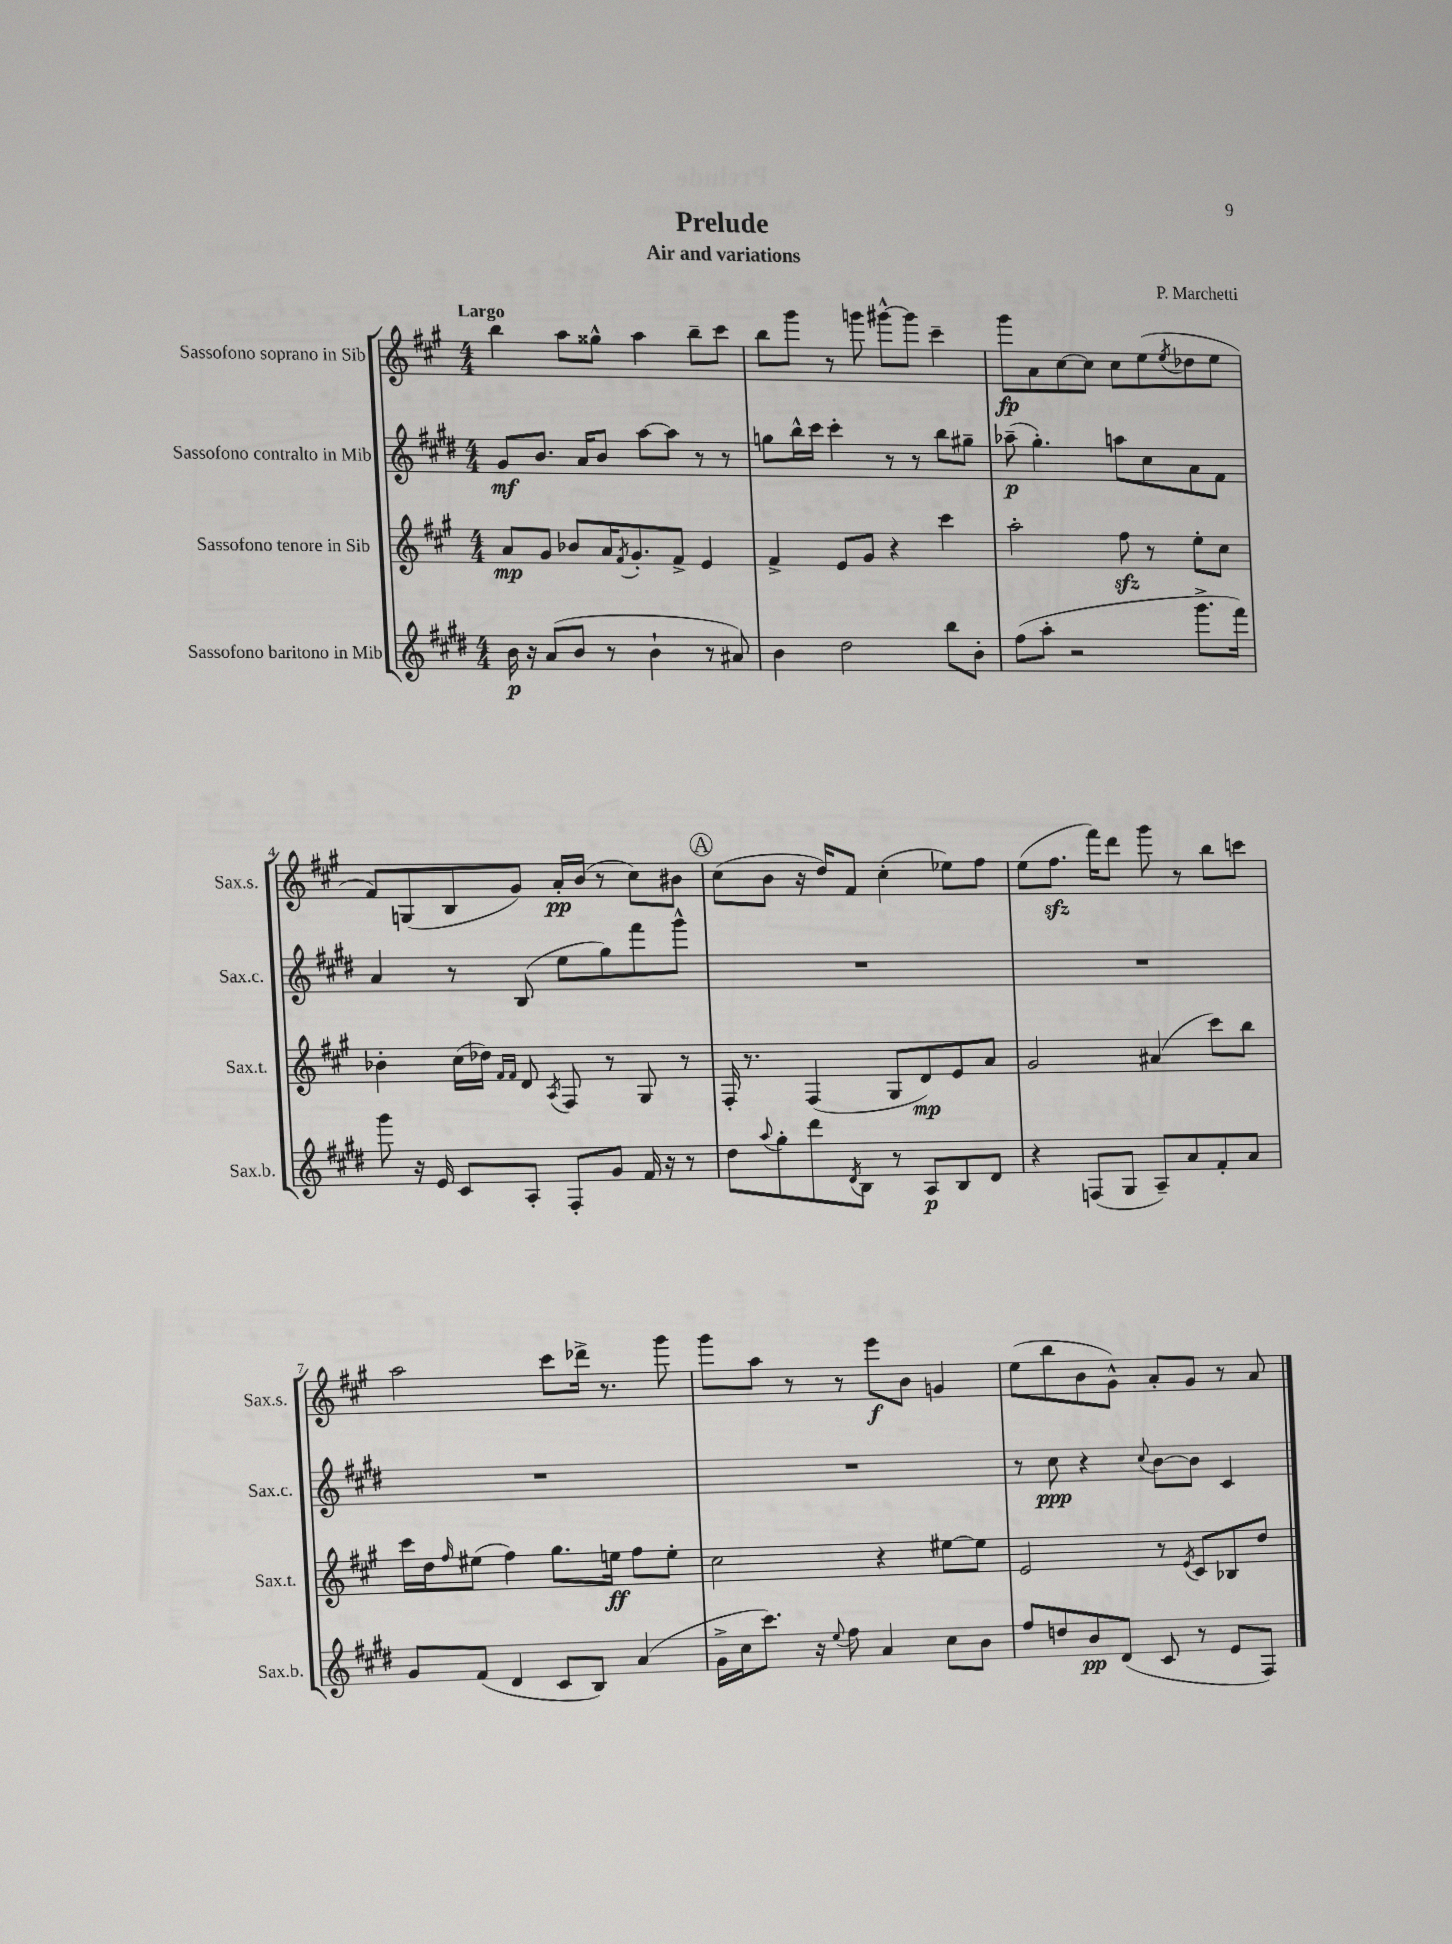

**kern	**kern	**kern	**kern
*staff4	*staff3	*staff2	*staff1
*clefG2	*clefG2	*clefG2	*clefG2
*k[f#c#g#d#]	*k[f#c#g#]	*k[f#c#g#d#]	*k[f#c#g#]
*M4/4	*M4/4	*M4/4	*M4/4
16b	8a	8g#	4bb
16r	.	.	.
(8a	8g#	8.b	.
8b	8b-	.	8aa
.	.	16a	.
8r	16a	8b	8gg##^^
.	8qf#	.	.
.	8.g#'	.	.
4b`	.	[8aa	4aa
.	8f#^	8aa]	.
8r	4e	8r	8bb~
8a#)	.	8r	8ccc#
=	=	=	=
4b	4f#^	8gg	8bb
.	.	16bb^^	8ggg#
.	.	16ccc#	.
2dd#	8e	4ccc#'	8r
.	8g#	.	8ggg
.	4r	8r	[8ggg#^^
.	.	8r	8ggg#]
8bb	4ccc#	8bb	4ccc#~
8b'	.	8gg#~	.
=	=	=	=
(8ff#	2aa'	(8aa-~	8ggg#
8aa'	.	4.gg#')	8a
2r	.	.	[8cc#
.	.	.	8cc#]
.	8ff#	8aa	8cc#
.	8r	8cc#	(8ee
.	.	.	8qee
8.ggg#^	8ee'	8a	8dd-
.	8cc#	8f#	8ee
16fff#)	.	.	.
=	=	=	=
8ggg#	4b-'	4a	8f#)
16r	.	.	(8G
16e	.	.	.
8c#	(16cc#	8r	8B
.	16dd-)	.	.
.	16qqf#	.	.
.	16qqf#	.	.
8A'	8d	(8B	8g#)
.	8qA	.	.
8F#'	8F#	8ee	16a'
.	.	.	(16b
8g#	8r	8gg#)	8r
16f#	8G#	8fff#	8cc#)
16r	.	.	.
8r	8r	8ggg#^^	8b#
=	=	=	=
8dd#	16F#'	1r	(8cc#
.	8.r	.	.
8qqaa	.	.	.
8gg#'	.	.	8b
8ddd#	(4F#	.	16r
.	.	.	16dd)
8qd#	.	.	.
8B	.	.	8f#
8r	8G#	.	(4cc#'
8A	8d)	.	.
8B	8e	.	8ee-)
8d#	8a	.	8ff#
=	=	=	=
4r	2g#	1r	(8ee
.	.	.	8.ff#
(8F	.	.	.
.	.	.	16fff#)
8G#	.	.	8ddd
8A~)	(4a#	.	8ggg#
8a	.	.	8r
8f#'	8ccc#)	.	8bb
8a	8bb	.	8ccc
=	=	=	=
8g#	16ccc#	1r	2aa
.	16dd	.	.
.	16qqff#	.	.
(8f#	(8ee#	.	.
4d#	4ff#)	.	.
8c#	8.gg#	.	8ccc#
8B)	.	.	16ddd-^
.	16ee	.	8.r
(4a	8ff#	.	.
.	8ee'	.	8ggg#
=	=	=	=
16g#^	2cc#	1r	8ggg#
16cc#	.	.	.
8.ccc#)	.	.	8aa
.	.	.	8r
16r	.	.	.
8qqee	.	.	.
8ff#	.	.	8r
4a	4r	.	8eee
.	.	.	8b
8cc#	[8ee#	.	4g
8b	8ee#]	.	.
=	=	=	=
8ff#	2e	8r	(8ee
8dd	.	8cc#	8bb
8b	.	4r	8b
(8d#	.	.	8g#^^)
.	.	8qqcc#	.
8c#	8r	[8b	8a'
.	8qe	.	.
8r	8c#	8b]	8g#
8e	8B-	4c#	8r
8F#)	8dd	.	8a
==	==	==	==
*-	*-	*-	*-
